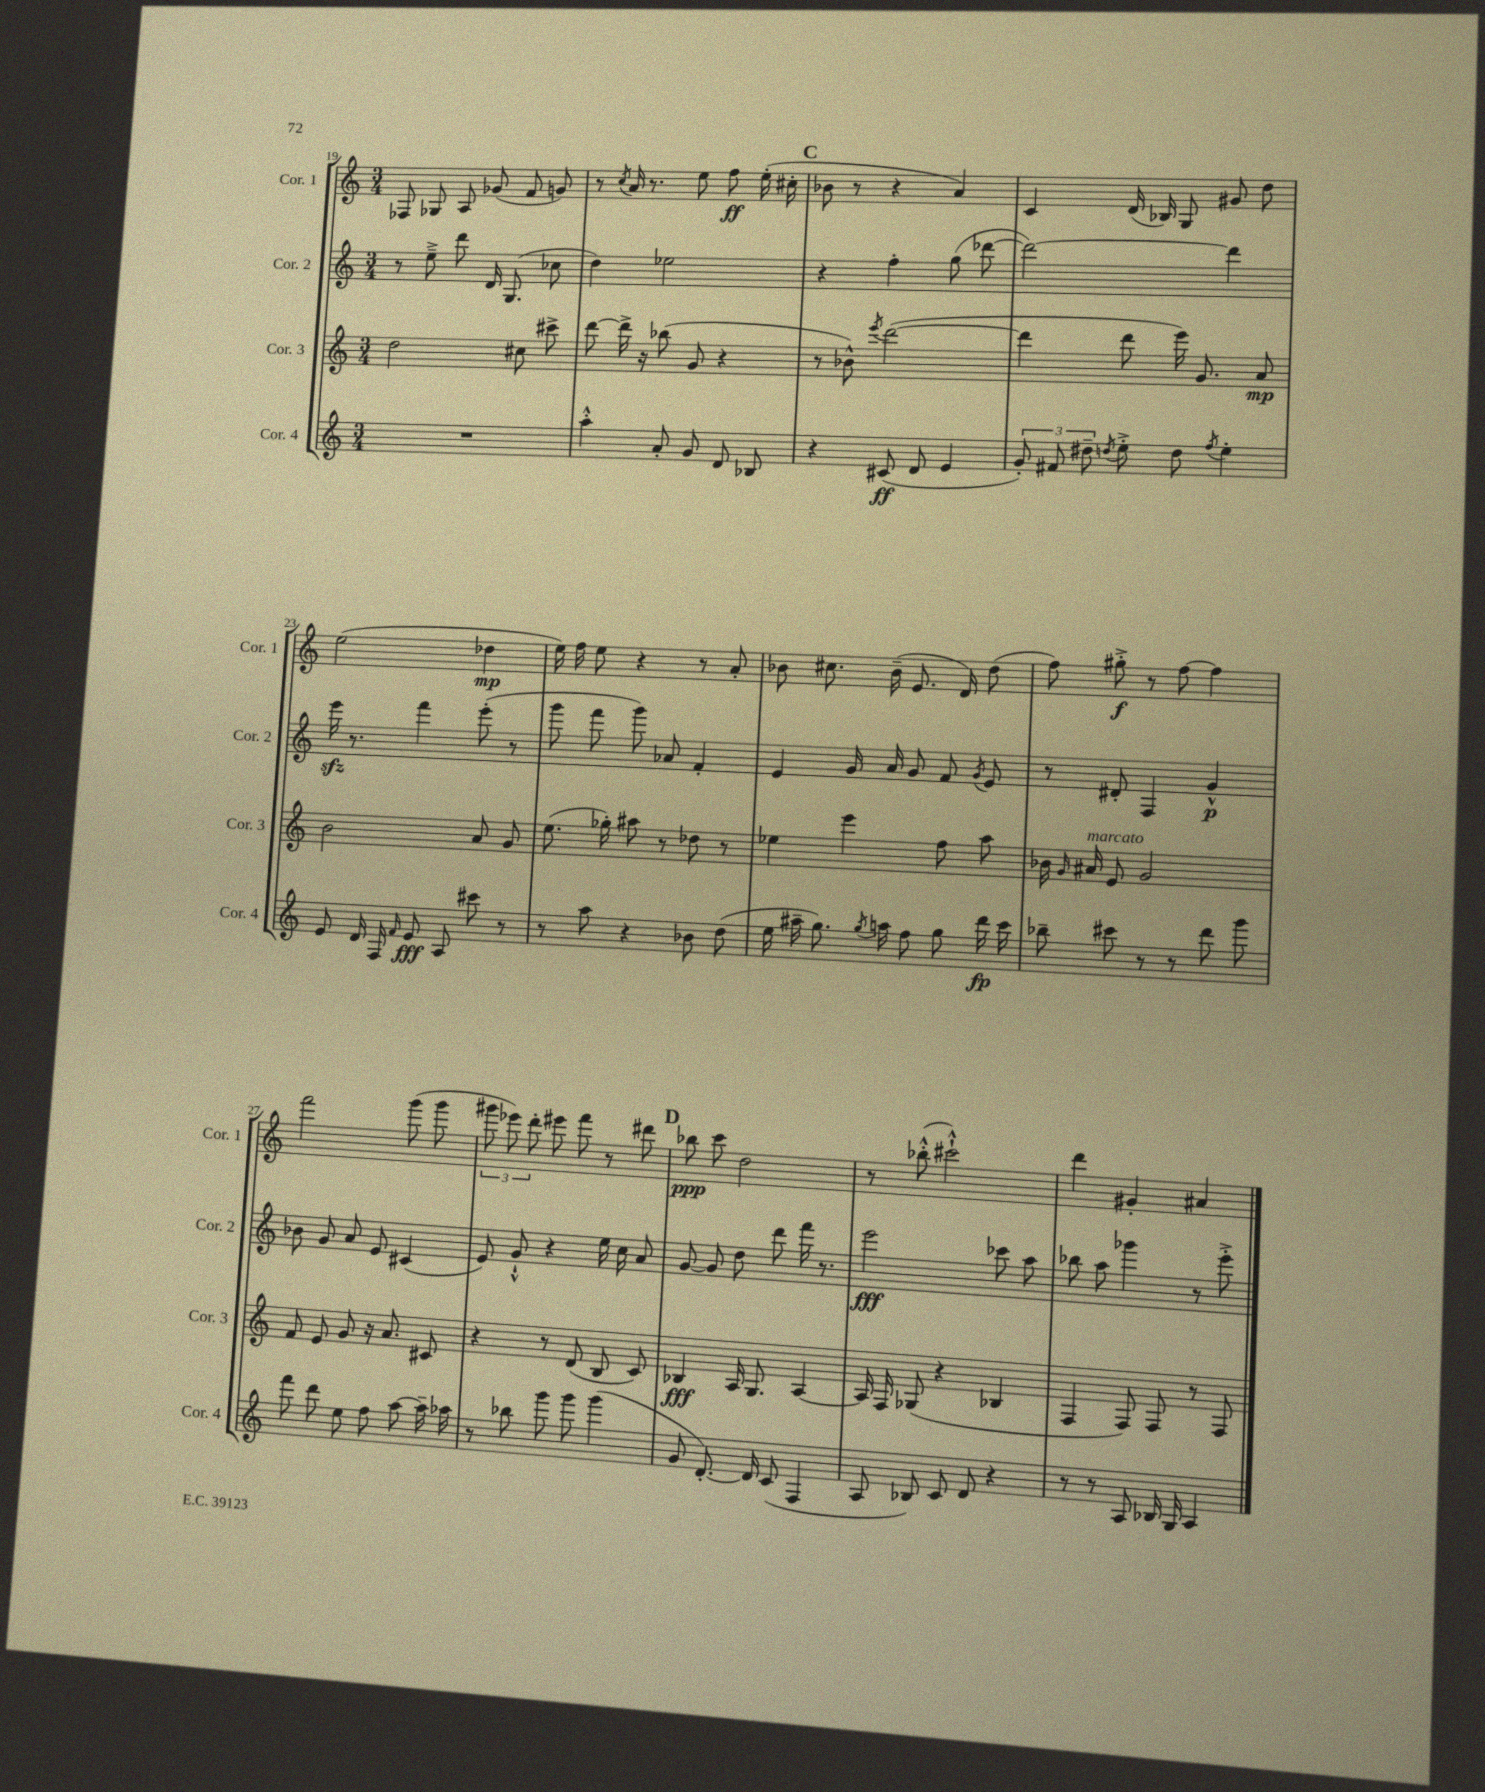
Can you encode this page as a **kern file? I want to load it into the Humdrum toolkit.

**kern	**kern	**kern	**kern
*staff4	*staff3	*staff2	*staff1
*clefG2	*clefG2	*clefG2	*clefG2
*k[]	*k[]	*k[]	*k[]
*M3/4	*M3/4	*M3/4	*M3/4
2.r	2dd\	8r	8F-/
.	.	8ee~^\	8G-/
.	.	8ddd\	8A/
.	.	16d/	(8g-/
.	.	(8.G/	.
.	8cc#\	.	8f/
.	8ccc#^\	8cc-\	8g/)
=	=	=	=
4aa'^^\	[8ddd\	4dd\)	8r
.	.	.	8qcc/
.	16ddd^\]	.	16a/
.	16r	.	8.r
8a'/	(8bb-\	2ee-\	.
8g/	8g/	.	8ee\
8d/	4r	.	8ff\
8B-/	.	.	(16ee'\
.	.	.	16cc#'\
=	=	=	=
4r	8r	4r	8b-\
.	8b-^^\)	.	8r
.	8qeee/	.	.
(8c#/	([2ddd\	4ff'\	4r
8d/	.	.	.
4e/	.	(8gg\	4a/)
.	.	[8ddd-\	.
=	=	=	=
12g'/)	4ddd\]	2ddd-\_)	4c/
12f#/	.	.	.
12dd#~\	.	.	.
8qdd/	.	.	.
8ee'^\	8ddd\	.	(16d/
.	.	.	16B-/)
8dd\	16eee\)	.	8G/
.	8.g/	.	.
8qff/	.	.	.
4ee'\	.	4ddd-\]	8g#/
.	8a/	.	8dd\
=	=	=	=
8e/	2b\	16eee\	(2ee\
.	.	8.r	.
16d/	.	.	.
16F/	.	.	.
16qqf/	.	.	.
8e/	.	4fff\	.
8A/	.	.	.
8ccc#\	8a/	(8eee'\	4dd-\
8r	8g/	8r	.
=	=	=	=
8r	(8.ee\	8ggg\	16ee\)
.	.	.	16ff\
8aa\	.	8fff\	8ee\
.	16gg-'\)	.	.
4r	8aa#\	8ggg\)	4r
.	8r	8a-/	.
8b-\	8dd-\	4f'/	8r
(8dd\	8r	.	8a'/
=	=	=	=
16ee\	4ee-\	4e/	8b-\
16aa#~\	.	.	.
8.gg\)	.	.	8.cc#\
.	4eee\	16g/	.
8qgg/	.	.	.
16aa\	.	16a/	(16b-~\
8ff\	.	8g/	8.e/
8gg\	8ff\	8f/	.
.	.	.	16d/)
.	.	8qg/	.
16ddd\	8aa\	8e/	(8dd\
16ccc\	.	.	.
=	=	=	=
8bb-~\	16b-\	8r	8ff\)
.	16qqg/	.	.
.	16a#/	.	.
8ccc#\	8e/	8d#'/	8gg#'^\
8r	2g/	4F/	8r
8r	.	.	[8ff\
8ddd\	.	4g^^/	4ff\]
8ggg\	.	.	.
=	=	=	=
8fff\	8f/	8b-\	2fff\
8ddd\	8e/	8g/	.
8ee\	8g/	8a/	.
8ff\	16r	8e/	.
.	8.a/	.	.
[8aa\	.	(4c#/	(8ggg\
16aa~\]	8c#/	.	8ggg\
16aa-\	.	.	.
=	=	=	=
8r	4r	8e/)	12ggg#\
.	.	.	12eee-\)
8bb-\	.	8g`^^/	.
.	.	.	12ddd'\
8ggg\	8r	4r	8eee#\
8ggg\	(8d/	.	8fff\
(4ggg\	8B/	16ee\	8r
.	.	16cc\	.
.	8c/)	8a/	8ddd#\
=	=	=	=
8g/	4B-/	[8g/	8bb-\
[8.d'/)	.	8g/]	8ccc\
.	16A/	8dd\	2dd\
16d/]	8.G/	.	.
(8c/	.	8ddd\	.
4F/	[4A/	16fff\	.
.	.	8.r	.
=	=	=	=
8A/	16A/]	2eee\	8r
.	16F/	.	.
8B-/)	(8G-/	.	(8bb-'^^\
8c/	4r	.	2ccc#`^^\)
8d/	.	.	.
4r	4B-/	8ccc-\	.
.	.	8aa\	.
=	=	=	=
8r	4F/	8bb-\	4ddd\
8r	.	8aa\	.
8A/	8F/)	4ggg-\	4g#'/
16B-/	8F/	.	.
16G/	.	.	.
4A/	8r	8r	4a#/
.	8F/	8eee'^\	.
==	==	==	==
*-	*-	*-	*-
